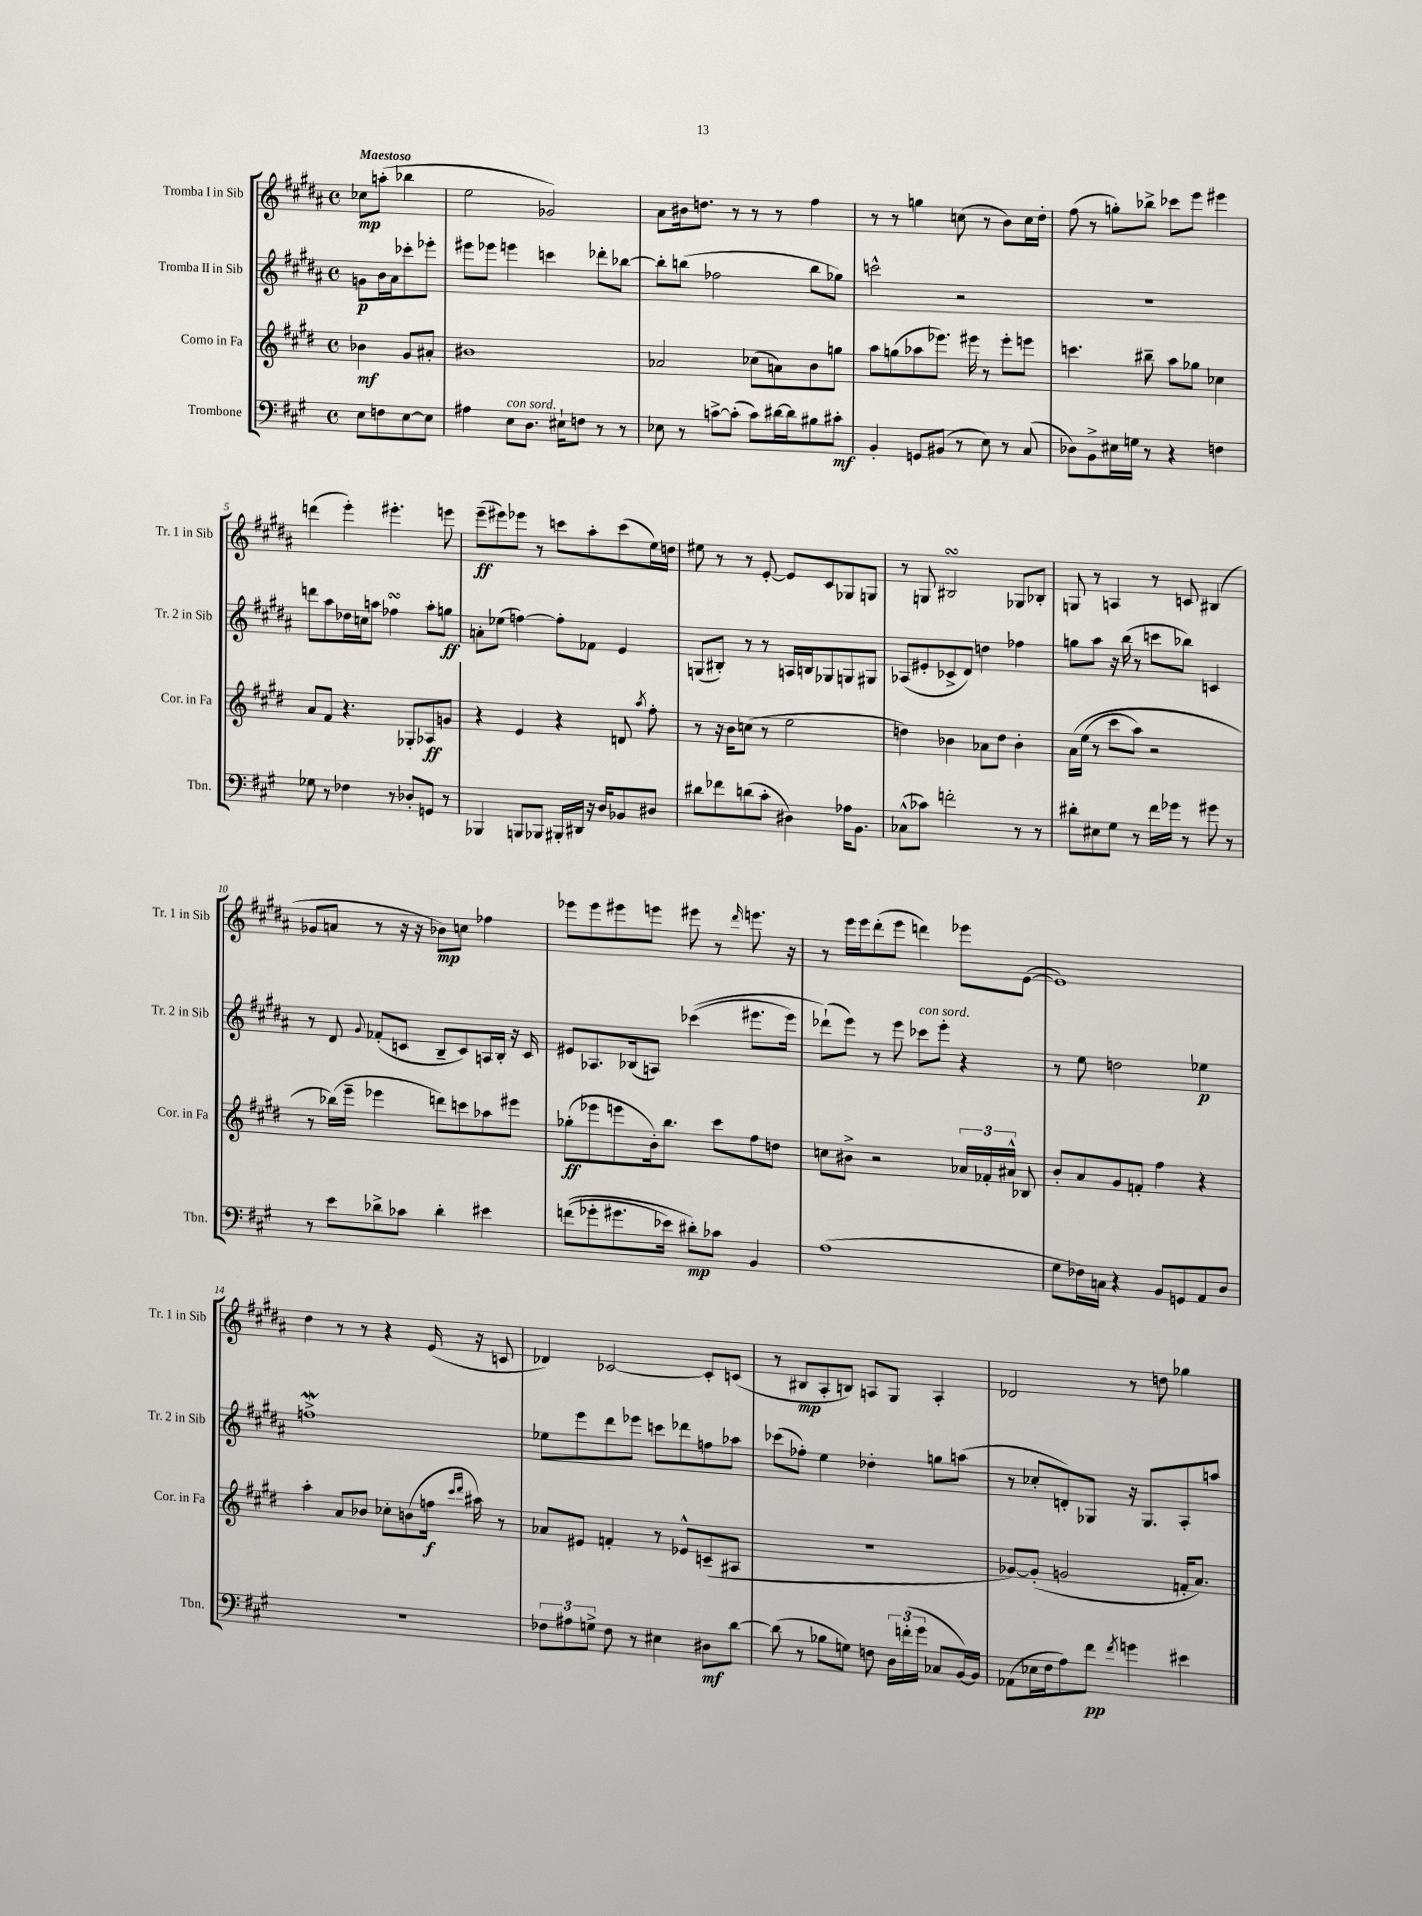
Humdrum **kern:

**kern	**dynam	**kern	**dynam	**kern	**dynam	**kern	**dynam
*part4	*part4	*part3	*part3	*part2	*part2	*part1	*part1
*staff4	*staff4	*staff3	*staff3	*staff2	*staff2	*staff1	*staff1
*I"Trombone	*	*I"Corno in Fa	*	*I"Tromba II in Sib	*	*I"Tromba I in Sib	*
*I'Tbn.	*	*I'Cor. in Fa	*	*I'Tr. 2 in Sib	*	*I'Tr. 1 in Sib	*
*clefF4	*	*clefG2	*	*clefG2	*	*clefG2	*
*k[f#c#g#]	*	*k[f#c#g#d#]	*	*k[f#c#g#d#a#]	*	*k[f#c#g#d#a#]	*
*M4/4	*	*M4/4	*	*M4/4	*	*M4/4	*
*met(c)	*	*met(c)	*	*met(c)	*	*met(c)	*
=	=	=	=	=	=	=	=
!	!	!	!	!	!	!LO:TX:a:B:t=Maestoso	!
8E\L	.	4b-X\	mf	8gn\L	p	8cc-X\L	mp
8Fn\	.	.	.	16b\L	.	(8aan'\J	.
.	.	.	.	16a#\J	.	.	.
[8E\	.	8g#/L	.	8ccc-X'\	.	4bb-X\	.
8E\J]	.	8a#X'/J	.	8eee-X'\J	.	.	.
=1	=1	=1	=1	=1	=1	=1	=1
4A#X\	.	1b#X	.	8eee#X\L	.	2ee\	.
.	.	.	.	8eee-X\J	.	.	.
!LO:TX:a:i:t=con sord.	!	!	!	!	!	!	!
8E\L	.	.	.	4eeen\	.	.	.
8.D\J	.	.	.	.	.	.	.
.	.	.	.	4cccn\	.	2g-X/)	.
16E#X`\KL	.	.	.	.	.	.	.
8Fn\J	.	.	.	.	.	.	.
8r	.	.	.	8ddd-X'\L	.	.	.
8r	.	.	.	[8bb-X\J	.	.	.
=2	=2	=2	=2	=2	=2	=2	=2
8E-X\	.	2a-X/	.	8bb-'\L]	.	8a#\L	.
8r	.	.	.	(8bbn\J	.	16b#X\k	.
.	.	.	.	.	.	8.ddn\J	.
[8cn^\L	.	.	.	2ff-X\	.	.	.
(8c'\J]	.	.	.	.	.	8r	.
8c\L)	.	(8cc-X\L	.	.	.	8r	.
[16d#X\L	.	8an\)	.	.	.	8r	.
16d#\J]	.	.	.	.	.	.	.
8B#X\	.	8b\	.	8bb\L	.	4ff#\	.
8c#X'\J	mf	8ggn\J	.	8gg-X\J)	.	.	.
=3	=3	=3	=3	=3	=3	=3	=3
4BB'/	.	8aa\L	.	2cccn^^\	.	8r	.
.	.	(8ggn\	.	.	.	8r	.
8GGn/L	.	8aa-X\	.	.	.	4ggn\	.
(8BB#X/J	.	8.eee-X\J)	.	.	.	.	.
8r	.	.	.	2r	.	(8ccn\	.
.	.	16eee#X\	.	.	.	.	.
8E\)	.	8r	.	.	.	8r	.
8r	.	8eee#'\L	.	.	.	8b\L)	.
(8C#/	.	8eeen\J	.	.	.	16cc\L	.
.	.	.	.	.	.	16dd#'\JJ	.
=4	=4	=4	=4	=4	=4	=4	=4
8D-X\L)	.	4.cccn\	.	1r	.	(8ff#\	.
8BB^\	.	.	.	.	.	8r	.
16E#X\L	.	.	.	.	.	8ggn'\L)	.
16Gn\JJ	.	.	.	.	.	.	.
8r	.	8bb#X~\	.	.	.	8bb-X^\J	.
4r	.	8aa\L	.	.	.	8ccc-X\L	.
.	.	8gg-X\J	.	.	.	8eee\J	.
4Fn\	.	4cc-X\	.	.	.	4eee#X\	.
!!LO:LB:g=z
=5	=5	=5	=5	=5	=5	=5	=5
8G-X\	.	8a/L	.	8dddn\L	.	(4dddn\	.
8r	.	8f#/J	.	8aa#\	.	.	.
4F-X\	.	4.r	.	16dd-X\L	.	4eee'\)	.
.	.	.	.	16ccn\J	.	.	.
.	.	.	.	8aan\J	.	.	.
8r	.	.	.	4ff-XsSSs\	.	4.eee#X'\	.
8D-X'/L	.	8G-X'/L	.	.	.	.	.
8GGn/J	.	8A-X/	ff	8aa'\L	.	.	.
8r	.	8gn/J	.	8ggn\J	ff	8eeen\	.
=6	=6	=6	=6	=6	=6	=6	=6
4BBB-X/	.	4r	.	8an'\L	.	(8eee~\L	ff
.	.	.	.	(8ee-X\J	.	8eee#X\)	.
8BBBn/L	.	4e/	.	[4ffn\)	.	8eee-X\J	.
8BBB-X/J	.	.	.	.	.	8r	.
16BBB#X'/LL	.	4r	.	8ff'\L]	.	8cccn\L	.
16DD#X/JJ	.	.	.	.	.	.	.
16r	.	.	.	8f-X\J	.	8aa#'\	.
16D/KL	.	.	.	.	.	.	.
8BB-X/	.	8dn/	.	4e/	.	(8ccc\	.
.	.	8qaa/	.	.	.	.	.
8D#X/J	.	8ff#'\	.	.	.	16ee\L)	.
.	.	.	.	.	.	16ddn\JJ	.
=7	=7	=7	=7	=7	=7	=7	=7
8d#X\L	.	8r	.	(8Gn/L	.	8ee#X\	.
8f-X\	.	16r	.	8B#X'/J)	.	8r	.
.	.	16b\KL	.	.	.	.	.
(8dn\	.	(8ccn\J	.	8r	.	8r	.
8c#'\J	.	8r	.	8r	.	[8e'/	.
4D#X\)	.	2ee\	.	16An/LL	.	8e/L]	.
.	.	.	.	16Bn/J	.	.	.
.	.	.	.	8G-X/	.	8c#/	.
16A-X\KL	.	.	.	8Gn/	.	8G-X/	.
8.BB\J	.	.	.	.	.	.	.
.	.	.	.	8G#X/J	.	8Gn/J	.
=8	=8	=8	=8	=8	=8	=8	=8
(8C-X^^\L	.	4ddn\)	.	(8A-X/L	.	8r	.
8c-X\J)	.	.	.	8e#X'/	.	8Gn/	.
2fn'\	.	4b-X\	.	8c-X^/	.	2B#XsSsS/	.
.	.	.	.	8d#/J)	.	.	.
.	.	8a-X\L	.	4ddn\	.	.	.
.	.	8dd\J	.	.	.	.	.
8r	.	4b-'\	.	4ff-X\	.	8G-X/L	.
8r	.	.	.	.	.	8B-X'/J	.
=9	=9	=9	=9	=9	=9	=9	=9
8d#X'\L	.	(16a\LL	.	8ggn\L	.	8Gn/	.
.	.	(16ee\JJ	.	.	.	.	.
8E#X\	.	8r	.	8aa#\J	.	8r	.
8G#\J	.	8ccc#\L	.	16r	.	4An/	.
.	.	.	.	(16bb\	.	.	.
8r	.	8aa\J)	.	8r	.	.	.
16f#\LL	.	2r	.	8cccn\L	.	8r	.
16g-X\JJ	.	.	.	.	.	.	.
8r	.	.	.	8bb-X\J)	.	8cn/	.
8g#X\	.	.	.	4cn/	.	(4B#X/	.
8r	.	.	.	.	.	.	.
!!LO:LB:g=z
=10	=10	=10	=10	=10	=10	=10	=10
8r	.	8r	.	8r	.	8g-X/L	.
8e\L	.	(16bb-X\LL)	.	8d#/	.	8an/J	.
.	.	16eee~\JJ	.	.	.	.	.
.	.	.	.	8qqg#/	.	.	.
8d-X^\	.	4eee-X\	.	(8f-X'/L	.	8r	.
8c-X\J	.	.	.	8cn/J	.	16r	.
.	.	.	.	.	.	16r	.
4d-'\	.	8dddn\L)	.	8B~/L	.	8b-X\L)	mp
.	.	8cccn\	.	8c/)	.	8ccn\J	.
4e#X\	.	8aa-X\	.	16An/L	.	4ff-X\	.
.	.	.	.	16B'/JJ	.	.	.
.	.	8eee#X\J	.	16r	.	.	.
.	.	.	.	16c/	.	.	.
=11	=11	=11	=11	=11	=11	=11	=11
((8fn\L	.	(8gg-X'\L	ff	8e#X/L	.	8eee-X\L	.
8g-X'\	.	8eee-X\	.	8.A-X/	.	8eee-\	.
8.g#X\	.	8eeen\	.	.	.	8eee#X\	.
.	.	.	.	(16B-X/k	.	.	.
.	.	16b'\k)	.	8An/J)	.	8eeen\J	.
16e-X\Jk)	.	8.bb\J	.	.	.	.	.
8d#X'\L)	mp	.	.	((4ccc-X\	.	8eee#X\	.
8c-X\J	.	8ccc#\L	.	.	.	8r	.
.	.	.	.	.	.	16qqddd#/	.
4BB/	.	8ff#\	.	8.eee#X\L	.	8.eeen\	.
.	.	8ddn\J	.	.	.	.	.
.	.	.	.	16eee#\Jk)	.	16r	.
=12	=12	=12	=12	=12	=12	=12	=12
(1A	.	8ccn\L	.	(8ddd-X`\L)	.	8r	.
.	.	8b#X^\J	.	8eee\J)	.	16eee\LL	.
.	.	.	.	.	.	16eee\J	.
.	.	2r	.	8r	.	(8ddd#'\	.
.	.	.	.	8eee\	.	8eee\J	.
!	!	!	!	!LO:TX:a:i:t=con sord.	!	!	!
.	.	.	.	8ccc-X\L	.	4dddn\)	.
.	.	.	.	8eee'\J	.	.	.
.	.	24a-X/LL	.	4r	.	8eee-X\L	.
.	.	24f-X'/	.	.	.	.	.
.	.	24a#X^^/JJ	.	.	.	.	.
.	.	8B-X/	.	.	.	([8e\J	.
=13	=13	=13	=13	=13	=13	=13	=13
8G#\L	.	8b'/L	.	8r	.	1e])	.
16F-X\L)	.	8a/	.	8ee\	.	.	.
16Cn\JJ	.	.	.	.	.	.	.
4r	.	8g#/	.	2ddn\	.	.	.
.	.	8fn'/J	.	.	.	.	.
8BB/L	.	4ff#\	.	.	.	.	.
8GGn/	.	.	.	.	.	.	.
8AA/	.	4r	.	4ee-X\	p	.	.
8D/J	.	.	.	.	.	.	.
!!LO:LB:g=z
=14	=14	=14	=14	=14	=14	=14	=14
1r	.	4aa'\	.	1ffnw^	.	4dd#\	.
.	.	8a/L	.	.	.	8r	.
.	.	8b-X/J	.	.	.	8r	.
.	.	8cc-X'\L	.	.	.	4r	.
.	.	(8bn\	.	.	.	.	.
.	.	16ffn\Jk	f	.	.	(16e/	.
.	.	16qqccc#/LL	.	.	.	.	.
.	.	16qqddd#/JJ	.	.	.	.	.
.	.	16aa#X\)	.	.	.	16r	.
.	.	8r	.	.	.	8cn/	.
=15	=15	=15	=15	=15	=15	=15	=15
12F-X\L	.	8a-X/L	.	8ee-X\L	.	4d-X/)	.
12A#X\	.	.	.	.	.	.	.
.	.	8e#X/J	.	8eee\	.	.	.
12Gn^\J	.	.	.	.	.	.	.
8F-\	.	4fn'/	.	8ddd#\	.	[2c-X/	.
8r	.	.	.	8eee-X\J	.	.	.
4E#X\	.	8r	.	8cccn\L	.	.	.
.	.	8e-X^^/L	.	8ddd-X\	.	.	.
8D#X\L	mf	(8cn~/	.	8ffn\	.	8c-'/L]	.
[8d\J	.	8A#X/J	.	8aa-X\J	.	(8cn/J	.
=16	=16	=16	=16	=16	=16	=16	=16
(8d\]	.	1r	.	(8ccc-X\L	.	8r	.
8r	.	.	.	8ff-X'\J)	.	8B#X/L	mp
8B-X\L	.	.	.	4ee\	.	8A#'/	.
8Gn\J)	.	.	.	.	.	8Bn/J)	.
8Fn\	.	.	.	4dd-X'\	.	8An/L	.
24D\LL	.	.	.	.	.	8G#/J	.
(24fn'\	.	.	.	.	.	.	.
24g#\JJ	.	.	.	.	.	.	.
8C-X/L	.	.	.	8ggn\L	.	4A'/	.
[16BB/L)	.	.	.	(8aan\J	.	.	.
16BB/JJ]	.	.	.	.	.	.	.
=17	=17	=17	=17	=17	=17	=17	=17
(8AA-X\L	.	[8g-X/L)	.	8r	.	2d-X/	.
16E-X\L	.	(8g-'/J]	.	8cc-X'/L	.	.	.
16F#\J	.	.	.	.	.	.	.
8A\)	.	2gn/	.	8dn'/)	.	.	.
8f#\J	pp	.	.	8G-X/J	.	.	.
8qf#/	.	.	.	.	.	.	.
4gn\	.	.	.	16r	.	8r	.
.	.	.	.	8.G-/L	.	.	.
.	.	.	.	.	.	8ddn\	.
4e#X\	.	16fn'/KL	.	8A#'/	.	4gg-X\	.
.	.	8.a/J)	.	.	.	.	.
.	.	.	.	8aan/J	.	.	.
==	==	==	==	==	==	==	==
*-	*-	*-	*-	*-	*-	*-	*-
